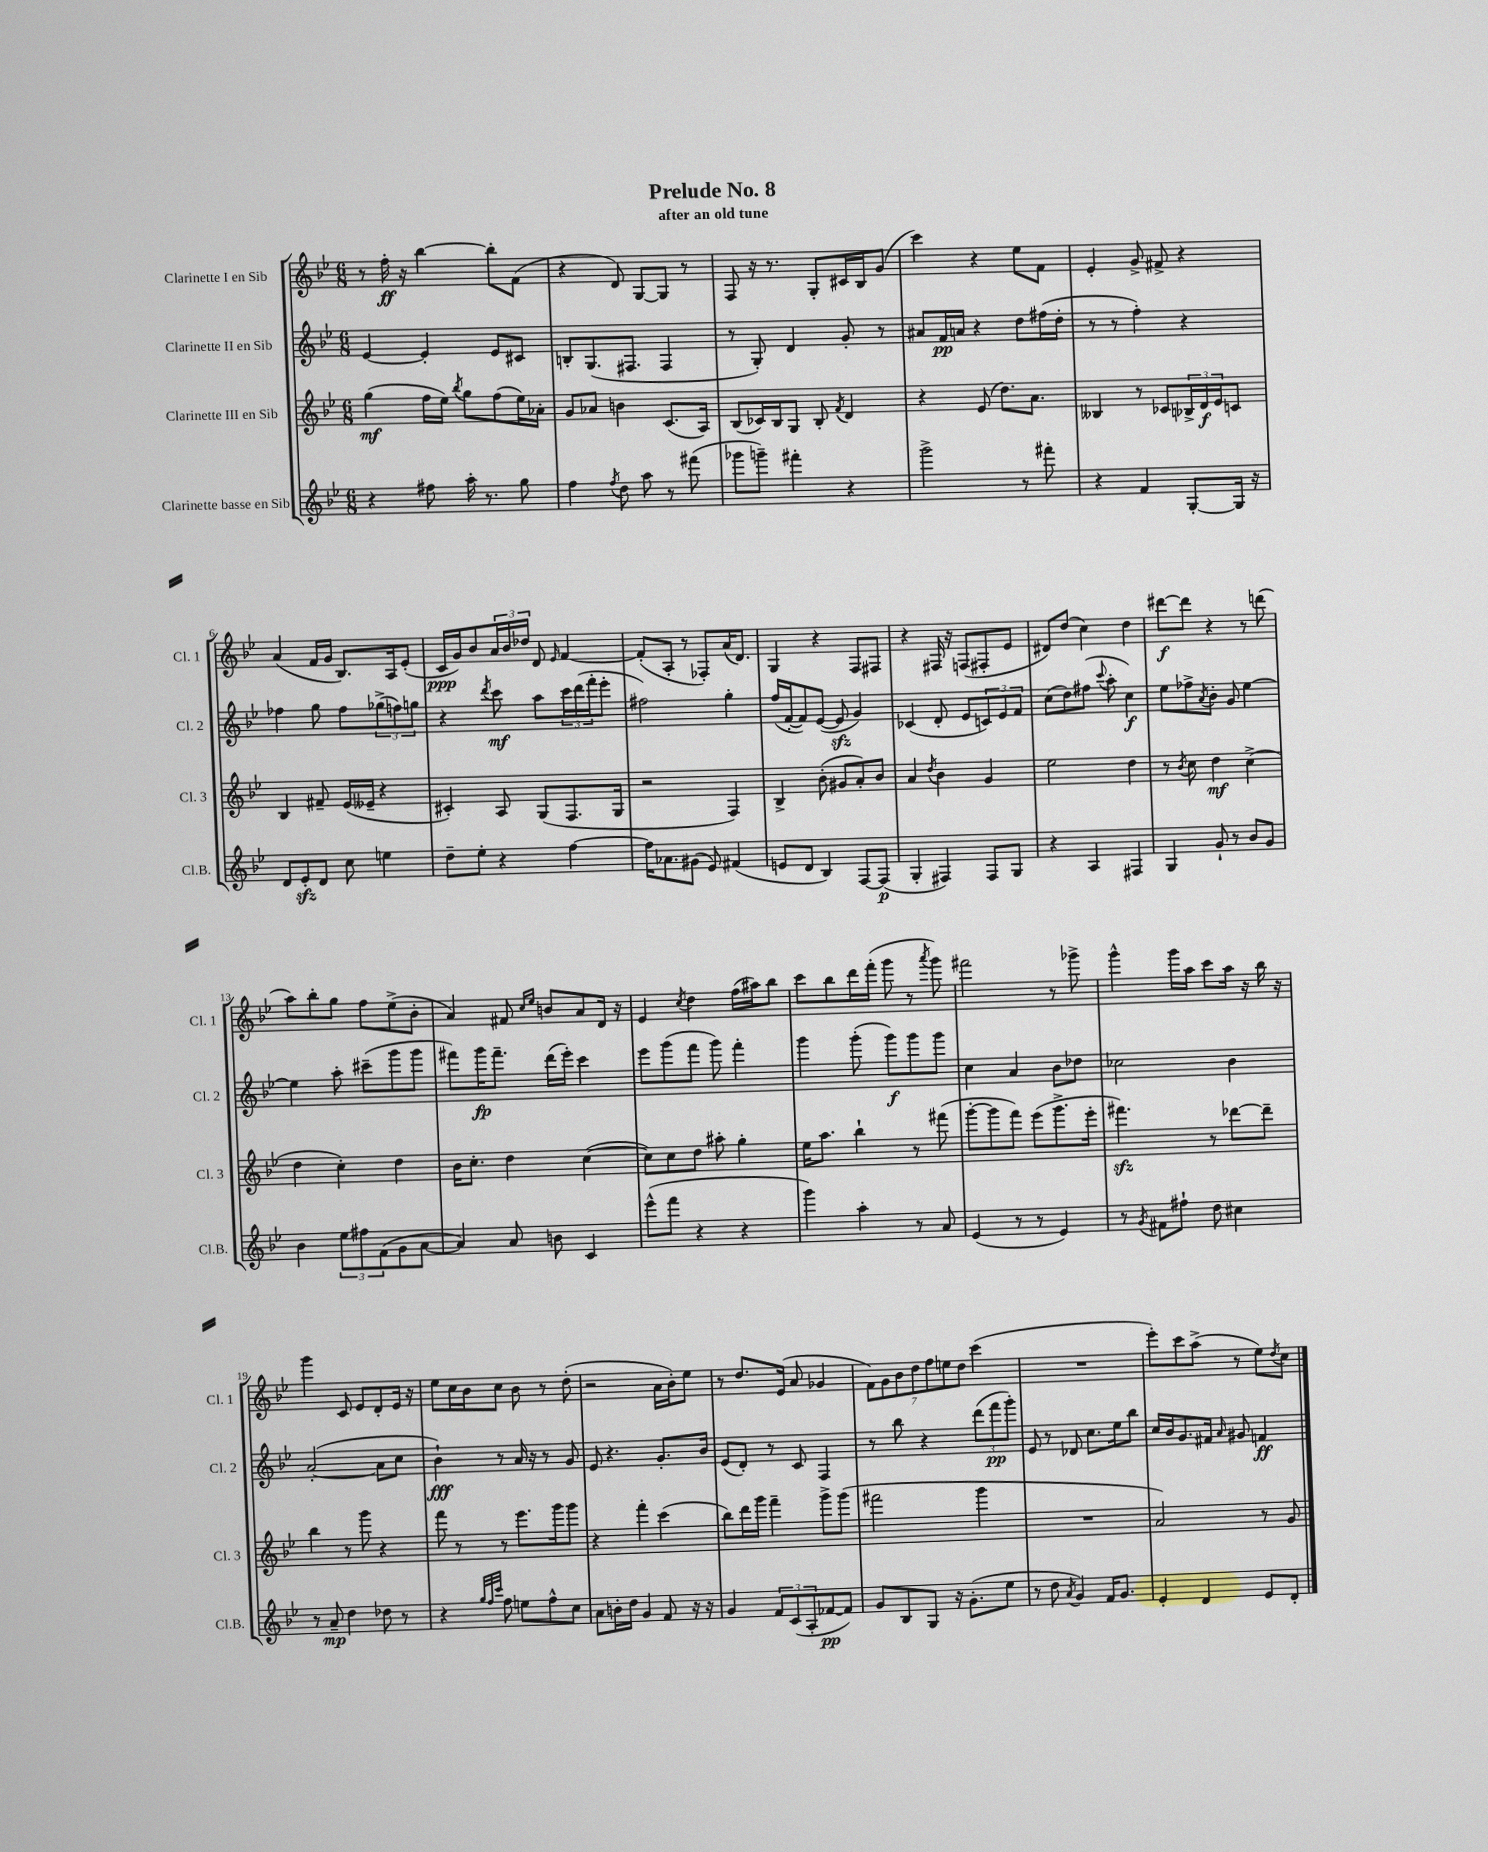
\header { title = "Prelude No. 8" subtitle = "after an old tune" }
<<
\new StaffGroup <<
\new Staff = "s0" \with { instrumentName = "Clarinette I en Sib" shortInstrumentName = "Cl. 1" } {
    \clef treble \key bes \major \numericTimeSignature \time 6/8
    r8 f''16-.\ff r16 bes''4~ bes''8-. f'8( |
    r4 d'8) g8~ g8 r8 |
    f8 r16 r8. g8-. cis'16 bes16 g'8( |
    c'''4) r4 ees''8 f'8 |
    ees'4-. g'8-> fis'8-> r4 |
    a'4( f'16 g'16 bes8.) a16 ees'8-.( |
    c'16\ppp g'16) bes'8 \tuplet 3/2 { a'16 bes'16 des''16 } d'8 \grace { ees'16 } f'4~ |
    f'8-.( a8-. r8 fes8-.) a'16( d'8.) |
    g4 r4 f8 fis8 |
    r4 fis16 r16 f8( fis8-. ees'8 |
    dis'8) d''8( c''4) d''4 |
    dis'''8~\f dis'''8 r4 r8 d'''8( |
    a''8) bes''8-. g''8 f''8 ees''8->( bes'8-. |
    a'4) fis'8 \grace { c''16 ees''16 } b'8 a'8 d'16 r16 |
    ees'4 \acciaccatura { c''8 } d''4 f''16( ais''16) bes''8 |
    c'''8 bes''8 d'''16 f'''16-.( g'''8 r8 \acciaccatura { a'''8 } g'''8) |
    fis'''2 r8 ges'''8-> |
    g'''4-^ g'''16 a''16 c'''8 a''16 r16 bes''16 r16 |
    g'''4 c'8 ees'8 d'8-. ees'16 r16 |
    ees''8 c''16 bes'16 c''8 bes'8 r8 d''8-.( |
    r2 a'16 bes'16-.) ees''8 |
    r8 d''8. ees'16( a'8 ges'4 |
    \tuplet 7/4 { f'8) g'8 bes'8 d''8 f''8 e''8 d''8 } c'''4( |
    R2. |
    ees'''8-.) c'''8 a''8->( r8 ees''8) \acciaccatura { d''8 } c''8 \bar "|." |
}
\new Staff = "s1" \with { instrumentName = "Clarinette II en Sib" shortInstrumentName = "Cl. 2" } {
    \clef treble \key bes \major \numericTimeSignature \time 6/8
    ees'4~ ees'4-. ees'8 cis'8 |
    b8-. g8.( fis8. fis4 |
    r8 g8-.) d'4 g'8-. r8 |
    ais'8 f'16\pp a'16 r4 d''8 fis''16( d''16-. |
    r8 r8 f''4-.) r4 |
    fes''4 g''8 fes''8 \tuplet 3/2 { ges''8->( f''8) g''8 } |
    r4 \acciaccatura { d'''8 } c'''8\mf a''8 \tuplet 3/2 { c'''16 d'''16( f'''16-. } ees'''8-. |
    fis''2) g''4-. |
    f''16( f'16~-. f'8) ees'8~( ees'8\sfz g'4) |
    ces'4( d'8-. ees'8 \tuplet 3/2 { c'8) ees'8 f'8 } |
    c''8( d''8) fis''8( \appoggiatura { c'''8 } a''8-. c''4\f) |
    ees''8 fes''8-> \acciaccatura { a'8 } bes'8-. g'8 ees''4~ |
    ees''4 a''8-. cis'''8--( g'''8 g'''8 |
    fis'''8) g'''16\fp fis'''8.-- d'''16( ees'''16-.) c'''4 |
    ees'''8 g'''8( f'''8 g'''8) f'''4-. |
    g'''4 g'''8-.( g'''8\f) g'''8 g'''8 |
    c''4 a'4 bes'8 des''8 |
    ces''2 bes'4 |
    a'2~-.( a'8 c''8 |
    bes'4-!\fff) r8 a'16 r16 r8 g'8 |
    ees'8 r4. g'8.-. bes'16 |
    ees'8( d'8-.) r8 c'8 f4 |
    r8 bes''8 r4 \tuplet 3/2 { d'''8( f'''8\pp g'''8-.) } |
    ees'8 r8 des'8 c''8. ees''16 bes''8 |
    c''16 bes'16 g'8. fis'16 \grace { a'16 } gis'8 f'4\ff \bar "|." |
}
\new Staff = "s2" \with { instrumentName = "Clarinette III en Sib" shortInstrumentName = "Cl. 3" } {
    \clef treble \key bes \major \numericTimeSignature \time 6/8
    g''4\mf( f''16 ees''16) \acciaccatura { bes''8 } g''8 f''8( ees''16) aes'16-. |
    g'8 aes'8 b'4 c'8.( a16) |
    bes8( ces'16) bes16 g8 bes8-. \acciaccatura { f'8 } d'4 |
    r4 ees'8( d''8.) a'8. |
    beses4 r8 ces'8 \tuplet 3/2 { bes16-> d'16\f ees'16 } c'8 |
    bes4 fis'8-- ees'16( eeses'16-- r4 |
    cis'4-.) a8 g8( f8. g16 |
    r2 f4) |
    bes4-> bes'8-.( gis'8 a'8-.) bes'8 |
    a'4 \acciaccatura { d''8 } bes'4 g'4 |
    ees''2 d''4 |
    r8 \acciaccatura { bes'8 } c''8 d''4\mf c''4->( |
    d''4 c''4-.) d''4 |
    bes'16 c''8.-. d''4 c''4~( |
    c''8) c''8 d''8 ais''8-. g''4-. |
    ees''16 a''8. bes''4-! r8 fis'''8( |
    g'''8~-. g'''8 f'''8) ees'''8( g'''8.-> ees'''16-. |
    fis'''4.\sfz) r8 des'''8~ des'''8-- |
    bes''4 r8 g'''8 r4 |
    f'''8 r8 r8 ees'''8. g'''16 g'''8 |
    r4 f'''4-. c'''4( |
    bes''8) d'''16 g'''16 f'''4-- g'''8-> g'''8( |
    fis'''2 g'''4 |
    R2. |
    a'2) r8 g'8 \bar "|." |
}
\new Staff = "s3" \with { instrumentName = "Clarinette basse en Sib" shortInstrumentName = "Cl.B." } {
    \clef treble \key bes \major \numericTimeSignature \time 6/8
    r4 fis''8 a''16-. r8. g''8 |
    f''4 \acciaccatura { f''8 } d''8 a''8 r8 fis'''8( |
    ges'''8 g'''8--) fis'''4-. r4 |
    g'''2-> r8 fis'''8-. |
    r4 f'4 g8~-. g16 r16 |
    d'8 ees'8-.\sfz d'8 c''8 e''4 |
    d''8-- ees''8-. r4 f''4~ |
    f''16 aes'8. gis'8( ees'8) fis'4( |
    e'8 d'8 bes4) f8~ f8\p( |
    g4-. fis4) fis8 g8 |
    r4 a4 fis4 |
    g4 g'8-! r8 bes'8 g'8 |
    bes'4 \tuplet 3/2 { ees''8 fis''8 f'8( } g'8 a'8~ |
    a'4) a'8 b'8 c'4 |
    ees'''8-^( f'''8 r4 r4 |
    g'''4) a''4-. r8 a'8 |
    ees'4( r8 r8 ees'4) |
    r8 \acciaccatura { g'8 } fis'8 fis''8-! d''8 cis''4 |
    r8 a'8--\mp d''4 des''8 r8 |
    r4 \grace { g''32 f''32 c'''32 } f''8 e''8 f''8-^ c''8 |
    a'8 b'16-. d''16 g'4 f'8 r16 r16 |
    g'4 \tuplet 3/2 { f'8 c'8( a8-. } fes'8~\pp fes'8) |
    g'8 bes8 g8 r16 g'8.-.( ees''8 |
    r8 d''8 \acciaccatura { a'8 } g'4) f'16 g'8. |
    ees'4-. d'4 ees'8 d'8-. \bar "|." |
}
>>
>>
